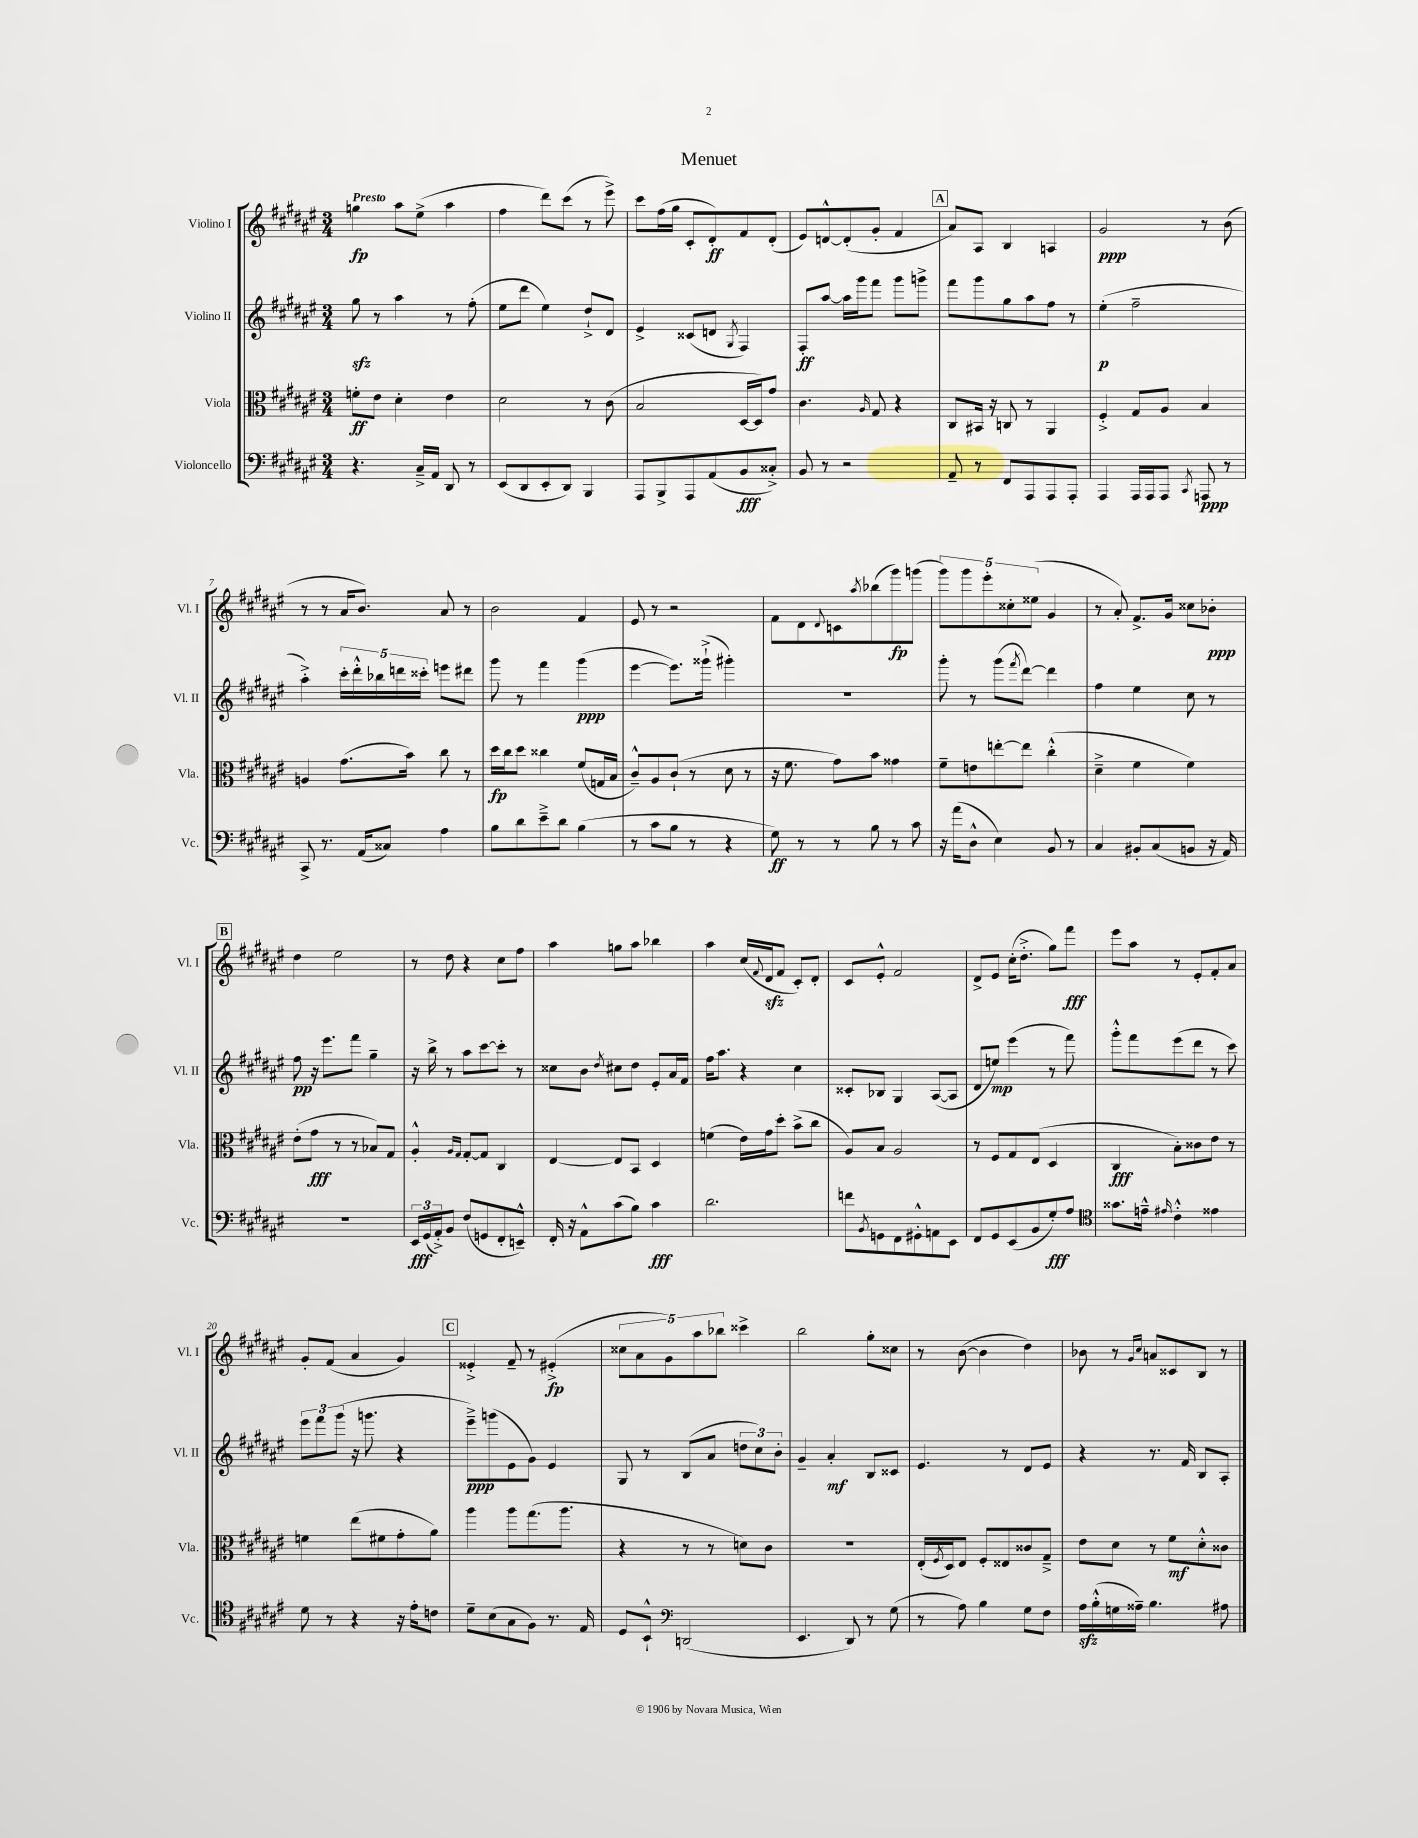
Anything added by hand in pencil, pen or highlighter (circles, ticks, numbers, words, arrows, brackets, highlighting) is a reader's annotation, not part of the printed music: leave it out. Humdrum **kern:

**kern	**kern	**kern	**kern
*staff4	*staff3	*staff2	*staff1
*clefF4	*clefC3	*clefG2	*clefG2
*k[f#c#g#d#a#e#]	*k[f#c#g#d#a#e#]	*k[f#c#g#d#a#e#]	*k[f#c#g#d#a#e#]
*M3/4	*M3/4	*M3/4	*M3/4
4.r	8f'	8gg#	4gg
.	8e#	8r	.
.	4d#'	4aa#	8aa#
16C#~^	.	.	(8ee#^
16AA#	.	.	.
8DD#	4e#	8r	4aa#
8r	.	(8ff#'	.
=	=	=	=
(8EE#	2d#	8ee#	4ff#
8DD#	.	8ddd#	.
8EE#'	.	4ee#)	8ddd#)
8DD#)	.	.	(8ccc#
4BBB	8r	8dd#`^	8r
.	(8c#	8d#	8eee#^)
=	=	=	=
8AAA#	2B	4e#^	8ccc#
8BBB^	.	.	(16ff#
.	.	.	16gg#
8AAA#	.	(8c##	8c#'
(8AA#	.	8d	8d#')
.	.	8qG#	.
8BB	[16D#	4F#)	8f#
.	16D#])	.	.
8C##'^)	8g#	.	(8d#'
=	=	=	=
8BB	4.c#	8F#'	8e#)
8r	.	[8aa#	[8d^^
2r	.	16aa#]	(8d']
.	.	16ggg#	.
.	16qqA#	.	.
.	8G#	8fff#	8g#'
.	4r	8ggg#	4f#
.	.	8ggg^	.
=	=	=	=
8AA#~	8C#	8fff#	8a#)
8r	16BB#	8ggg#	8A#
.	16r	.	.
8FF#	8C	8gg#	4B
8AAA#	8r	8aa#	.
8AAA#	4AA#	8ff#	4A
8AAA#'	.	8r	.
=	=	=	=
4AAA#	4F#'^	(4ee#'	2g#
16AAA#	8G#	2ff#~	.
16AAA#	.	.	.
8AAA#	8A#	.	.
8qCC#	.	.	.
8AAA	4B	.	8r
8r	.	.	(8b
=	=	=	=
8CC#^	4A	4aa#'^)	8r
8.r	.	.	8r
.	(8.g#	20ccc#'	16a#
.	.	20ddd#'^^	.
(16AA#	.	.	8.b)
.	.	20bb-	.
8C##)	.	.	.
.	.	20ddd	.
.	16b)	.	.
.	.	20ccc##'	.
4A#	8cc#	8eee	8a#
.	8r	8ddd#	8r
=	=	=	=
8B	16dd#	8ggg#	2b
.	16cc#	.	.
8d#	8dd#	8r	.
8e#~^	4cc##	4fff#	.
8d#	.	.	.
(4B	(8f#	(4ggg#	4f#
.	16G	.	.
.	16B	.	.
=	=	=	=
8r	8c#~^^)	[4eee#	8e#
8c#	8A#	.	8r
8B	(8c#`	8.eee#])	2r
8r	8r	.	.
.	.	(16ggg##`^	.
4r	8d#	4ggg#')	.
.	8r	.	.
=	=	=	=
8G#)	16r	2.r	8f#
.	8.f#	.	.
8r	.	.	8d#
.	.	.	8qqd#
8r	8g#)	.	8c
.	.	.	8qaa#
8B	8b	.	(8bb-
8r	4g##	.	8ggg#)
8c#	.	.	(8ggg
=	=	=	=
16r	8f#~	8ggg#'	10ggg#)
(16a#	.	.	.
.	.	.	10ggg#
8D#^^	8e	8r	.
.	.	.	10eee#'
4E#)	[8ee'	(8ggg#	.
.	.	.	10cc##'
.	.	8qfff#	.
.	8ee]	[8ddd#)	.
.	.	.	(10ee##
8BB	(4cc#'^^	4ddd#]	4g#
8r	.	.	.
=	=	=	=
4C#	4d#~^	4ff#	8r
.	.	.	8a#')
8BB#'	4f#	4ee#	8.f#^
(8C#	.	.	.
.	.	.	16g#
8BB	4f#)	8cc#	8cc##
16r	.	8r	8b-'
16AA#)	.	.	.
=	=	=	=
2.r	(8e#'	8ff#	4dd#
.	8g#	16r	.
.	.	8.eee#	.
.	8r	.	2ee#
.	8r	8fff#	.
.	8B-)	4gg#~	.
.	8G#	.	.
=	=	=	=
24EE#	4A#'^^	16r	8r
(24GG#	.	.	.
.	.	16bb^	.
24AA#'^)	.	.	.
8BB	.	8r	8dd#
.	16qqA#	.	.
.	16qqG#	.	.
(8F#	[8G#'	8aa#	4r
8GG	8G#]	[8ccc#	.
8FF#'	4C#	8ccc#']	8cc#
8EE~^^)	.	8r	8ff#
=	=	=	=
16FF#'	[4E#	8cc##	4aa#
16r	.	.	.
8AA#^^	.	8b	.
.	.	8qdd#	.
(8c#	8E#]	8cc#	8gg
8B)	8BB	8dd#	8aa#
4c#	4D#	8e#'	4bb-
.	.	16a#	.
.	.	16f#	.
=	=	=	=
2.d#	(4f	16ff#	4aa#
.	.	8.aa#	.
.	16e#)	4r	(16cc#
.	.	.	8qqf#
.	16g#	.	16d#
.	8dd#'	.	8f#
.	(8b^	4cc#	8c#')
.	8cc#	.	8d#'
=	=	=	=
8f	8A#)	8c##'	8c#
8qBB	.	.	.
8GG	8B	8B-	8e#'^^
8FF#	2A#	4G#	2f#
8GG#'^^	.	.	.
8AA	.	([8A#	.
8EE#	.	8A#]	.
=	=	=	=
8FF#	8r	8d#	8d#^
8GG#	8F#	8ee)	8e#
(8EE#	8G#	(4eee#	(16cc#'
.	.	.	8.dd#'^
8BB	(8E#	.	.
8G#')	4D#	8r	8gg#)
8A#	.	8fff#)	8fff#
=	=	=	=
*clefC4	*	*	*
8.g##	4C#	8ggg#'^^	8eee#
.	.	8fff#	8aa#
16e~^^	.	.	.
16qqe#	.	.	.
4c#'^^	8B')	(8eee#	8r
.	8c##	8ddd#	8e#'
4e##	8e#	8r	8f#'
.	8r	8ccc#)	8a#
=	=	=	=
8d#	4f	12eee#	8g#'
.	.	12fff#	.
8r	.	.	(8f#
.	.	(12ggg#	.
4r	(8ee#	16r	4a#
.	.	8.ggg	.
.	8f#	.	.
16r	8g#'	4r	4g#)
16e#'	.	.	.
8c	8a#)	.	.
=	=	=	=
8d#~	4aa#	8eee#~^)	4e##'^
(8B	.	(8ggg	.
8G#	8aa#	8e#	8f#~
8F#)	(8.gg#	8g#)	8r
8.r	.	4e#	(4e#'^
.	8.aa#	.	.
16E#	.	.	.
=	=	=	=
8D#	4r	8G#	10cc##
.	.	.	10a#
8BB`^^	.	8r	.
.	.	.	10g#)
*clefF4	*	*	*
(2DD	8r	(8B	.
.	.	.	10aa#
.	8r	8a#	.
.	.	.	10bb-
.	8d)	12dd	4ccc##^
.	.	12cc#)	.
.	8c#	.	.
.	.	12b'	.
=	=	=	=
4.EE#	2.r	4g#~	2bb
.	.	4a#'	.
8DD#)	.	.	.
8r	.	8B	8gg#'
(8G#	.	8c##	8cc##
=	=	=	=
8r	(16E#'	4.e#	8r
.	8qF#	.	.
.	16D#)	.	.
8A#)	8E#	.	([8b
4B	8F#'	.	4b]
.	8E##	8r	.
8G#	8c##	8d#	4dd#)
8F#	8G#~^	8e#	.
=	=	=	=
16A#	8e#	4r	8b-
(16B'^^	.	.	.
16G	8d#	.	8r
16A##~)	.	.	.
.	.	.	16qqg#
.	.	.	16qqcc#
4.B	8r	8.r	8a
.	8f#	.	8c##
.	.	16f#	.
.	8d#'^^	8B	8B
8A#	8c##	8A#'	8r
==	==	==	==
*-	*-	*-	*-
